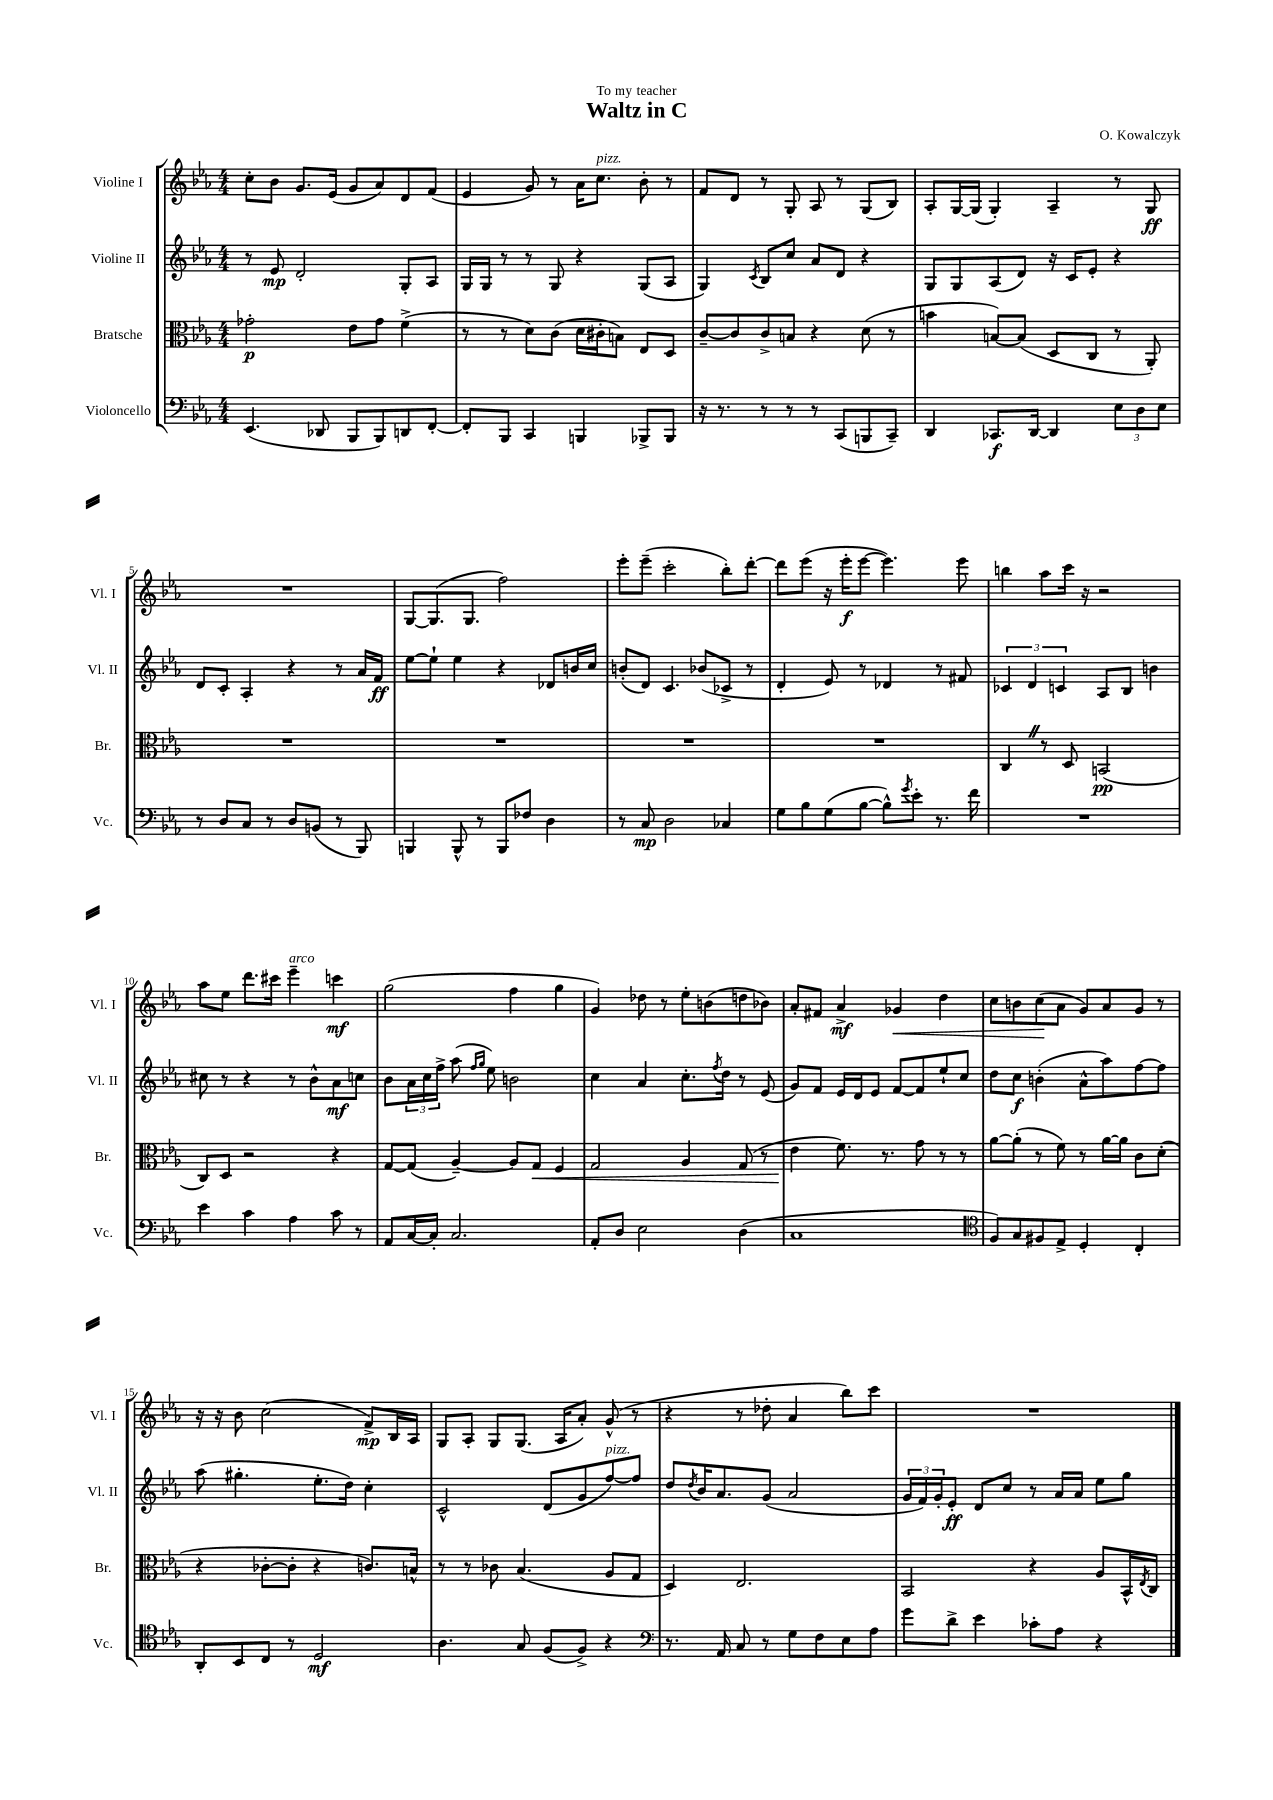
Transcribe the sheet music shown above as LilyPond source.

\header { title = "Waltz in C" composer = "O. Kowalczyk" dedication = "To my teacher" }
<<
\new StaffGroup <<
\new Staff = "s0" \with { instrumentName = "Violine I" shortInstrumentName = "Vl. I" } {
    \clef treble \key ees \major \numericTimeSignature \time 4/4
    c''8-. bes'8 g'8. ees'16( g'8 aes'8) d'8 f'8( |
    ees'4 g'8) r8 aes'16 c''8.^\markup { \italic "pizz." } bes'8-. r8 |
    f'8 d'8 r8 g8-. aes8 r8 g8( bes8) |
    aes8-. g16~ g16( g4-.) aes4-- r8 g8\ff |
    R1 |
    g8~ g8.( g8. f''2) |
    ees'''8-. ees'''8--( c'''2-. bes''8-.) d'''8~-. |
    d'''8 ees'''8( r16 ees'''16-.\f ees'''8~ ees'''4.) ees'''8 |
    b''4 aes''8 c'''16 r16 r2 |
    aes''8 ees''8 d'''8. cis'''16 ees'''4--^\markup { \italic "arco" } c'''4\mf |
    g''2( f''4 g''4 |
    g'4) des''8 r8 ees''8-. b'8( d''8 bes'8) |
    aes'8-. fis'8 aes'4->\mf ges'4\< d''4 |
    c''8 b'8 c''8\!( aes'8 g'8) aes'8 g'8 r8 |
    r16 r16 bes'8 c''2( f'8->\mp) bes16 aes16 |
    g8 aes8-. g8 g8.( aes16 aes'8-.) g'8-^( r8 |
    r4 r8 des''8-. aes'4 bes''8) c'''8 |
    R1 \bar "|." |
}
\new Staff = "s1" \with { instrumentName = "Violine II" shortInstrumentName = "Vl. II" } {
    \clef treble \key ees \major \numericTimeSignature \time 4/4
    r8 ees'8\mp d'2-. g8-. aes8 |
    g16 g16 r8 r8 g8 r4 g8( aes8 |
    g4) \acciaccatura { c'8 } bes8 c''8 aes'8 d'8 r4 |
    g8 g8 aes8( d'8) r16 c'16 ees'8-. r4 |
    d'8 c'8-. aes4-. r4 r8 aes'16 f'16\ff |
    ees''8~ ees''8-! ees''4 r4 des'8 b'16 c''16 |
    b'8-.( d'8) c'4. bes'8( ces'8-> r8 |
    d'4-. ees'8) r8 des'4 r8 fis'8 |
    \tuplet 3/2 { ces'4 d'4 c'4 } aes8 bes8 b'4 |
    cis''8 r8 r4 r8 bes'8-^ aes'8\mf c''8 |
    bes'8 \tuplet 3/2 { aes'16 c''16 f''16-> } aes''8( \grace { f''16 g''16 } ees''8) b'2 |
    c''4 aes'4 c''8.-. \acciaccatura { f''8 } d''16 r8 ees'8( |
    g'8) f'8 ees'16 d'16 ees'8 f'8~ f'8 ees''8-! c''8 |
    d''8 c''8\f b'4-.( aes'8-^ aes''8) f''8~ f''8 |
    aes''8( gis''4.-. ees''8.-. d''16) c''4-. |
    c'2-^ d'8( g'8 f''8~^\markup { \italic "pizz." }) f''8 |
    d''8 \acciaccatura { d''8 } bes'16 aes'8. g'8( aes'2 |
    \tuplet 3/2 { g'16 f'16) g'16-. } ees'8-.\ff d'8 c''8 r8 aes'16 aes'16 ees''8 g''8 \bar "|." |
}
\new Staff = "s2" \with { instrumentName = "Bratsche" shortInstrumentName = "Br." } {
    \clef alto \key ees \major \numericTimeSignature \time 4/4
    ges'2-.\p ees'8 ges'8 f'4->( |
    r8 r8 d'8) c'8( d'16 cis'16-. b8) ees8 d8 |
    c'8~-- c'8 c'8-> b8 r4 d'8( r8 |
    b'4 b8~) b8( d8 c8 r8 aes,8-.) |
    R1 |
    R1 |
    R1 |
    R1 |
    c4 \once \override BreathingSign.text = \markup { \musicglyph "scripts.caesura.straight" } \breathe r8 d8 b,2\pp( |
    c8) d8 r2 r4 |
    g8~ g8( aes4~--) aes8 g8\< f4 |
    g2 aes4 g8( r8 |
    ees'4\! f'8.) r8. g'8 r8 r8 |
    aes'8~ aes'8-.( r8 f'8) r8 aes'16~ aes'16 c'8 d'8-.( |
    r4 ces'8~-. ces'8-. r4 c'8.) b16-^ |
    r8 r8 ces'8 bes4.( aes8 g8 |
    d4) ees2. |
    bes,2 r4 aes8 bes,16-^ \acciaccatura { ees8 } c16 \bar "|." |
}
\new Staff = "s3" \with { instrumentName = "Violoncello" shortInstrumentName = "Vc." } {
    \clef bass \key ees \major \numericTimeSignature \time 4/4
    ees,4.( des,8 bes,,8 bes,,8) d,8 f,8~-. |
    f,8-. bes,,8 c,4 b,,4 bes,,8-> bes,,8 |
    r16 r8. r8 r8 r8 c,8( b,,8 c,8--) |
    d,4 ces,8.\f d,16~ d,4 \tuplet 3/2 { ees8 d8 ees8 } |
    r8 d8 c8 r8 d8 b,8( r8 bes,,8) |
    b,,4 b,,8-^ r8 b,,8 fes8 d4 |
    r8 c8\mp d2 ces4 |
    g8 bes8 g8( bes8~ bes8-^) \acciaccatura { g'8 } ees'8-. r8. f'16 |
    R1 |
    ees'4 c'4 aes4 c'8 r8 |
    aes,8 c16~ c16-. c2. |
    aes,8-. d8 ees2 d4( |
    c1 |
    \clef tenor f8) g8 fis8 ees8-> d4-. c4-. |
    aes,8-. bes,8 c8 r8 d2\mf |
    aes4. g8 f8( f8->) r4 |
    \clef bass r8. aes,16 c8 r8 g8 f8 ees8 aes8 |
    g'8 d'8-> ees'4 ces'8-. aes8 r4 \bar "|." |
}
>>
>>
